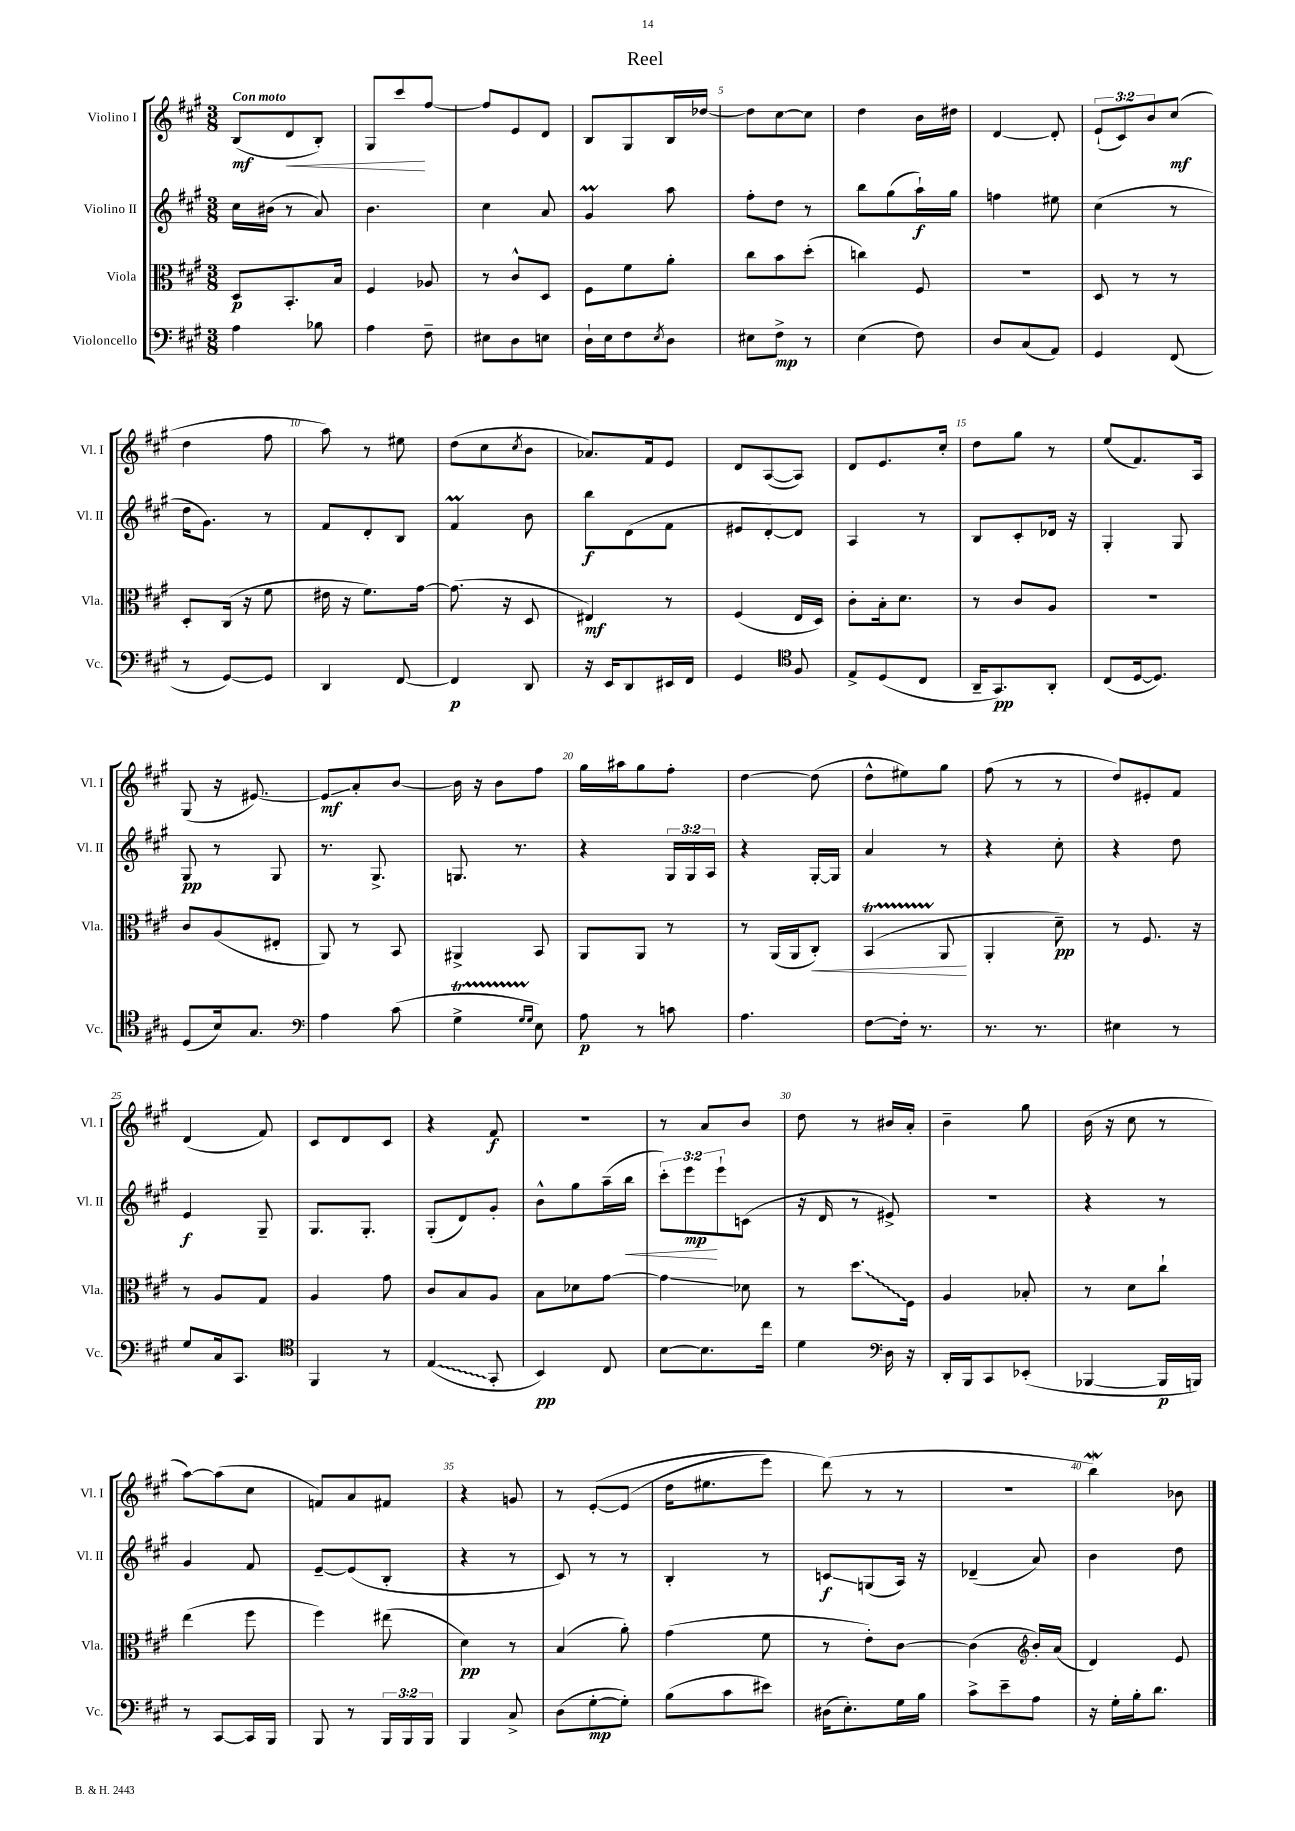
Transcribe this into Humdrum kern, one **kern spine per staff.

**kern	**kern	**kern	**kern
*staff4	*staff3	*staff2	*staff1
*clefF4	*clefC3	*clefG2	*clefG2
*k[f#c#g#]	*k[f#c#g#]	*k[f#c#g#]	*k[f#c#g#]
*M3/8	*M3/8	*M3/8	*M3/8
4A\	8D/L	16cc#\LL	(8B/L
.	.	(16b#\JJ	.
.	8.BB'/	8r	8d/
8B-\	.	8a/)	8B'/J)
.	16B/Jk	.	.
=	=	=	=
4A\	4F#/	4.b\	8G#/L
.	.	.	8ccc#/
8F#~\	8A-/	.	[8ff#/J
=	=	=	=
8E#\L	8r	4cc#\	8ff#/]L
8D\	8c#^^/L	.	8e/
8E\J	8D/J	8a/	8d/J
=	=	=	=
16D`\LL	8F#\L	4g#/	8B/L
16E\J	.	.	.
8F#\	8f#\	.	8G#/
8qE/	.	.	.
8D\J	8a'\J	8aa\	16B/L
.	.	.	[16dd-/JJ
=	=	=	=
8E#\L	8cc#\L	8ff#'\L	8dd-\]L
8F#^\J	8b\	8dd\J	[8cc#\
8r	(8dd'\J	8r	8cc#\]J
=	=	=	=
(4E\	4cc\)	8bb\L	4dd\
.	.	(8gg#\	.
8F#\)	8F#/	16aa`\L)	16b\LL
.	.	16gg#\JJ	16dd#\JJ
=	=	=	=
8D/L	4.r	4ff\	[4d/
(8C#/	.	.	.
8AA/J)	.	8ee#\	8d'/]
=	=	=	=
4GG#/	8D/	(4cc#\	(12e`/L
.	.	.	12c#/)
.	8r	.	.
.	.	.	12b/
(8FF#/	8r	8r	(8cc#/J
=	=	=	=
8r	8D'/L	16dd\LK	4dd\
.	.	8.g#\J)	.
[8GG#/L)	(16C#/Jk	.	.
.	16r	.	.
8GG#/]J	8f#\	8r	8ff#\
=	=	=	=
4DD/	16e#\	8f#/L	8aa\)
.	16r	.	.
.	8.f#\L)	8d'/	8r
[8FF#/	.	8B/J	8ee#\
.	[16g#\Jk	.	.
=	=	=	=
4FF#/]	(8.g#\]	4f#/	(8dd\L
.	.	.	8cc#\
.	16r	.	.
.	.	.	8qcc#/
8DD/	8D/	8b\	8b\J
=	=	=	=
16r	4E#/)	8bb\L	8.a-/L)
16EE/LK	.	.	.
8DD/	.	(8d\	.
.	.	.	16f#/k
16EE#/L	8r	8f#\J	8e/J
16FF#/JJ	.	.	.
=	=	=	=
4GG#/	(4F#/	8e#/L	8d/L
.	.	[8d'/)	([8A/
*clefC4	*	*	*
8F#/	16E/LL	8d/]J	8A/]J)
.	16D/JJ)	.	.
=	=	=	=
8E^/L	8c#'\L	4A/	8d/L
(8D/	16B'\k	.	8.e/
.	8.d\J	.	.
8C#/J	.	8r	.
.	.	.	16cc#'/Jk
=	=	=	=
16AA~/LK	8r	8B/L	8dd\L
8.GG#/)	.	.	.
.	8c#/L	8c#'/	8gg#\J
8AA'/J	8A/J	16d-/Jk	8r
.	.	16r	.
=	=	=	=
(8C#/L	4.r	4G#'/	(8ee/L
[16D/k	.	.	8.f#/)
8.D/]J)	.	.	.
.	.	8G#/	.
.	.	.	16A/Jk
=	=	=	=
(8D/L	8c#/L	8G#/	(8G#/
16B/k)	(8A/	8r	16r
8.G#/J	.	.	[8.e#/)
.	8E#'/J	8G#/	.
=	=	=	=
*clefF4	*	*	*
4A\	8AA/)	8.r	8e#/]L
.	8r	.	8a'/
.	.	8.G#^/	.
(8c#\	8BB/	.	[8b/J
=	=	=	=
4G#^\	4AA#^/	8.G/	16b\]
.	.	.	16r
.	.	.	8b\L
.	.	8.r	.
16qqG#/LL	.	.	.
16qqG#/JJ	.	.	.
8E\)	8BB/	.	8ff#\J
=	=	=	=
8A\	8AA/L	4r	16gg#\LL
.	.	.	16aa#\J
8r	8AA/J	.	8gg#\
8c\	8r	24G#/LL	8ff#'\J
.	.	24G#/	.
.	.	24A/JJ	.
=	=	=	=
4.A\	8r	4r	[4dd\
.	(16AA/LL	.	.
.	16AA/J	.	.
.	8C#'/J)	[16G#'/LL	(8dd\]
.	.	16G#/]JJ	.
=	=	=	=
[8F#\L	(4BB/	4a/	8dd^^\L
16F#'\]Jk	.	.	8ee#\)
8.r	.	.	.
.	8AA/	8r	8gg#\J
=	=	=	=
8.r	4AA'/	4r	(8ff#\
.	.	.	8r
8.r	.	.	.
.	8d~\)	8cc#'\	8r
=	=	=	=
4E#\	8r	4r	8dd/L)
.	8.F#/	.	8e#'/
8r	.	8dd\	8f#/J
.	16r	.	.
=	=	=	=
8G#/L	8r	4e/	(4d/
16C#/k	8A/L	.	.
8.CC#/J	.	.	.
.	8G#/J	8G#~/	8f#/)
=	=	=	=
*clefC4	*	*	*
4FF#/	4A/	8.G#/L	8c#/L
.	.	.	8d/
.	.	8.G#'/J	.
8r	8g#\	.	8c#/J
=	=	=	=
(4E/	8c#/L	(8G#'/L	4r
.	8B/	8d/)	.
8GG#'/	8A/J	8g#'/J	8f#/
=	=	=	=
4BB/)	8B\L	8b^^\L	4.r
.	8d-\	8gg#\	.
8C#/	[8g#\J	(16aa~\L	.
.	.	16bb\JJ	.
=	=	=	=
[8B\L	4g#\]	12ccc#'\L)	8r
.	.	12eee\	.
8.B\]	.	.	8a/L
.	.	12eee`\	.
.	8d-\	(8c\J	8b/J
16cc#\Jk	.	.	.
=	=	=	=
4d\	8r	16r	8dd\
.	.	16d/	.
.	8.dd\L	8r	8r
*clefF4	*	*	*
16D\	.	8e#^/)	16b#/LL
16r	16F#\Jk	.	16a'/JJ
=	=	=	=
16DD'/LL	4A/	4.r	4b~\
16BBB/J	.	.	.
8CC#/	.	.	.
(8EE-'/J	8B-'/	.	8gg#\
=	=	=	=
[4BBB-/	8r	4r	(16b\
.	.	.	16r
.	8d\L	.	8cc#\
16BBB-/]LL	8cc#`\J	8r	8r
16BBB/JJ)	.	.	.
=	=	=	=
8r	(4ee\	4g#/	[8aa\L)
[8CC#/L	.	.	(8aa\]
16CC#/]L	8ff#\	8f#/	8cc#\J
16BBB/JJ	.	.	.
=	=	=	=
8BBB/	4ff#\)	[8e~/L	8f/L)
8r	.	(8e/]	8a/
24BBB/LL	(8ee#\	8B'/J	8f#/J
24BBB/	.	.	.
24BBB/JJ	.	.	.
=	=	=	=
4BBB/	4d\)	4r	4r
8C#^/	8r	8r	8g/
=	=	=	=
(8D\L	(4B/	8c#/)	8r
[8G#'\	.	8r	&([8e'/L
8G#'\]J)	8a'\)	8r	(8e/]J
=	=	=	=
(8B\L	(4g#\	4B'/	16dd\LK
.	.	.	8.ee#\
8c#\	.	.	.
8e#\J)	8f#\	8r	8eee\J)
=	=	=	=
(16D#\LK	8r	8c/L	(8ddd\&)
8.E'\)	.	.	.
.	8e'\L)	(8G/	8r
16G#\L	[8c#\J	16A/Jk)	8r
16B\JJ	.	16r	.
=	=	=	=
8c#^\L	(4c#\]	(4d-~/	4.r
8e~\	.	.	.
*	*clefG2	*	*
8A\J	16b'/LL)	8a/)	.
.	(16a/JJ	.	.
=	=	=	=
16r	4d/)	4b\	4bb\)
16G#'\LL	.	.	.
16B'\J	.	.	.
8.d\J	.	.	.
.	8e/	8dd\	8b-\
==	==	==	==
*-	*-	*-	*-
